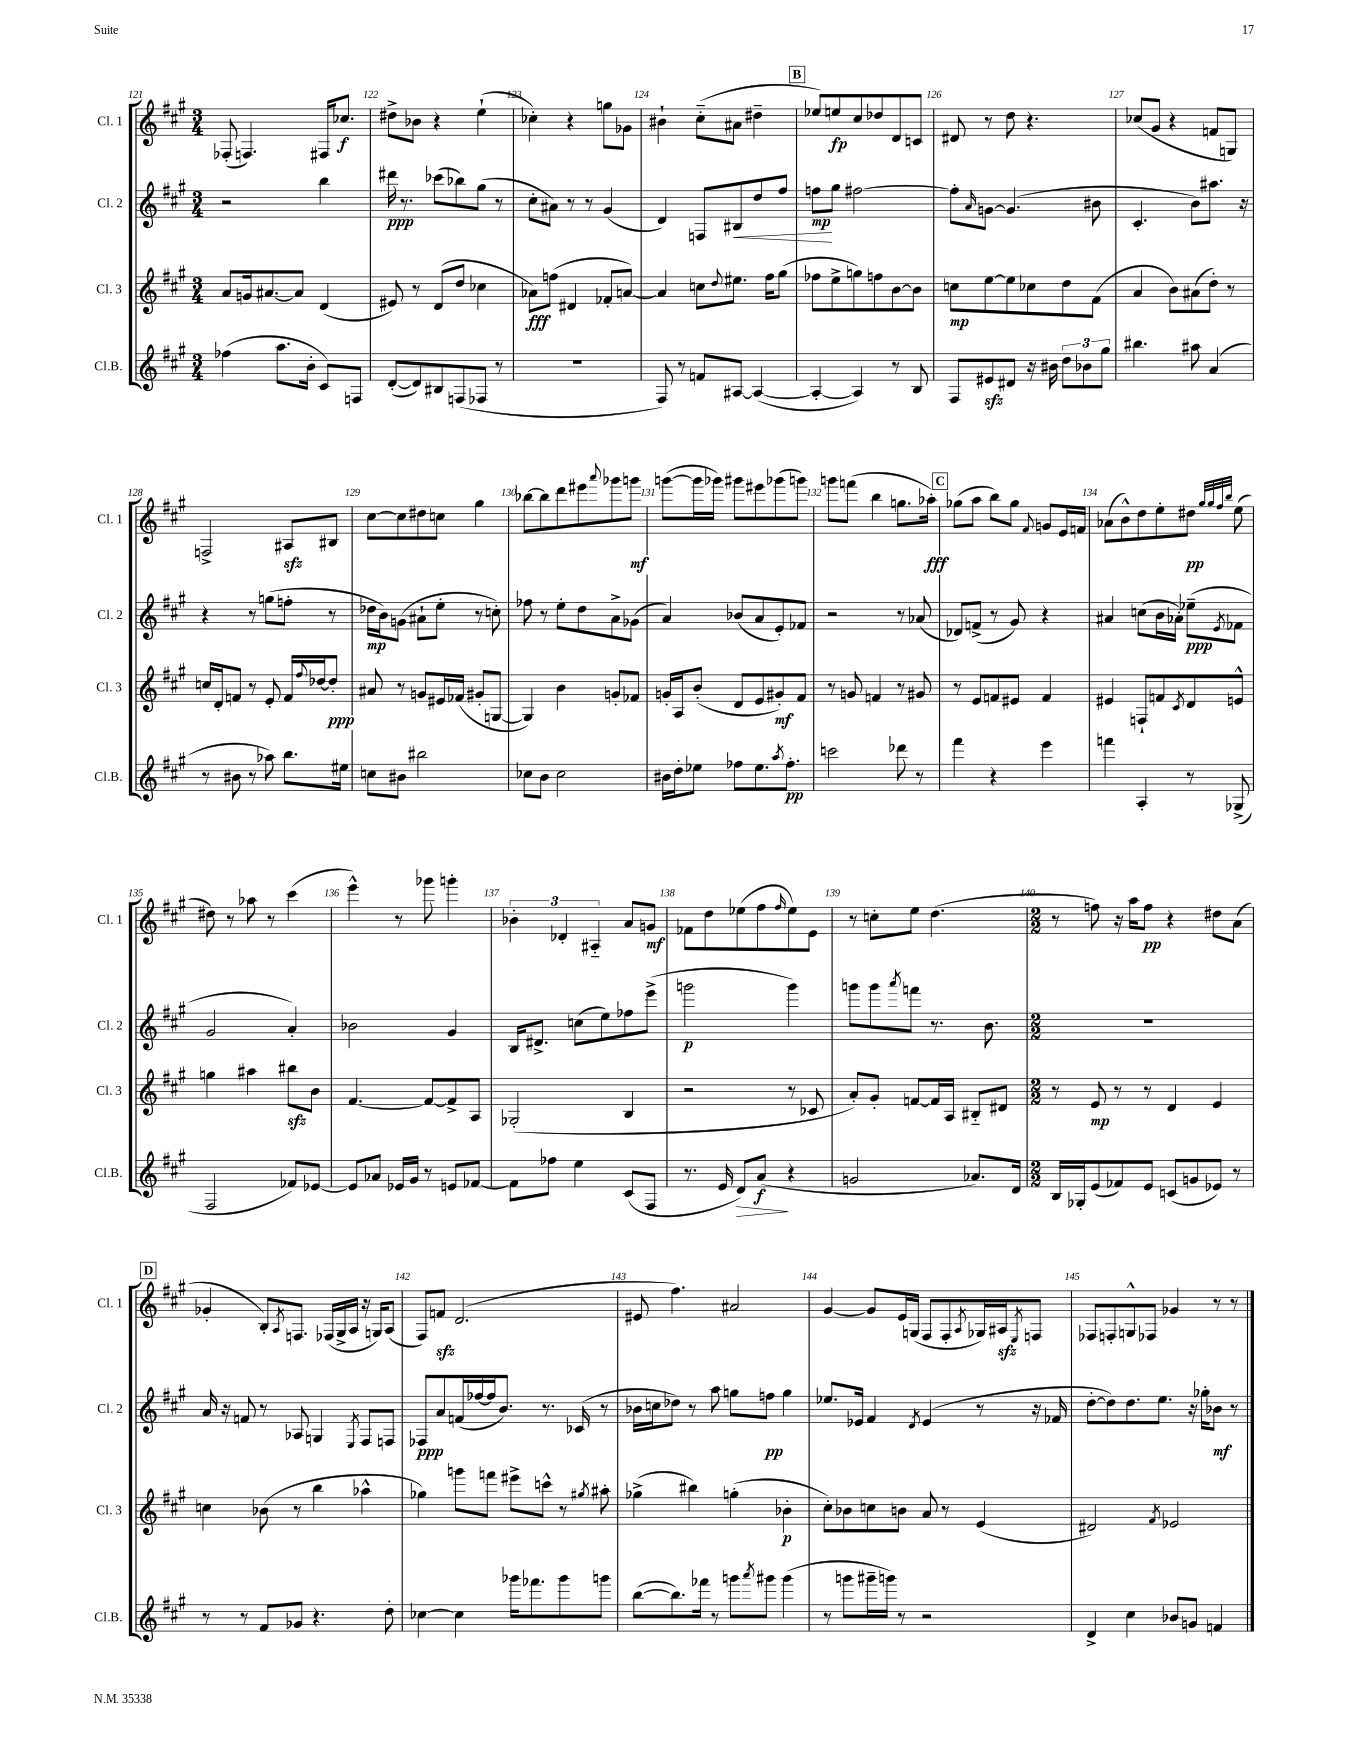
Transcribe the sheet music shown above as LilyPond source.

<<
\new StaffGroup <<
\new Staff = "s0" \with { instrumentName = "Cl. 1" shortInstrumentName = "Cl. 1" } {
    \clef treble \key a \major \numericTimeSignature \time 3/4
    fes8-.( f4.) fis16 ces''8.\f |
    dis''8-> bes'8 r4 e''4-!( |
    ces''4-.) r4 g''8 ges'8 |
    bis'4-! cis''8-_( ais'8 dis''4-- |
    \mark \markup { \box "B" } ees''8) e''8\fp cis''8 des''8 d'8 c'8 |
    dis'8 r8 d''8 r4. |
    ces''8( gis'8 r4 f'8 g8) |
    f2-> ais8\sfz bis8 |
    cis''8~ cis''8 dis''8 c''8 gis''4 |
    bes''8~ bes''8 d'''8 eis'''8 \appoggiatura { a'''8 } ges'''8 g'''8\mf |
    g'''8~( g'''16 ges'''16) gis'''8 eis'''8 ges'''8( g'''8) |
    g'''8 f'''8( b''4 g''8. aes''16-.\fff) |
    \mark \markup { \box "C" } ges''8( a''8 b''8) ges''8 \appoggiatura { fis'8 } g'8 e'16 f'16 |
    aes'8( b'8-^) d''8 e''8-. dis''8\pp \grace { gis''32 gis''32 fis''32 b''32 } e''8( |
    dis''8) r8 aes''8 r8 cis'''4( |
    e'''4-^) r8 ges'''8 g'''4-. |
    \tuplet 3/2 { bes'4-. des'4-. ais4-_ } a'8 g'8\mf |
    fes'8 d''8 ees''8( fis''8 \grace { fis''16 } ees''8) e'8 |
    r8 c''8-. e''8 d''4.( |
    \numericTimeSignature \time 2/2 r8 f''8) r16 a''16 f''8\pp r4 dis''8 a'8( |
    \mark \markup { \box "D" } ges'4-. b8-.) \acciaccatura { a8 } f8. fes16( gis16-> a16 r16 g16) a8( |
    fis8) f'8\sfz d'2.( |
    eis'8 fis''4.) ais'2 |
    gis'4~ gis'8 e'16 g16( fis8 fis8-. \acciaccatura { a8 } ges16) ais16\sfz \acciaccatura { e8 } f8 |
    fes8 f8-. g8-^ fes8 ges'4 r8 r8 \bar "|." |
}
\new Staff = "s1" \with { instrumentName = "Cl. 2" shortInstrumentName = "Cl. 2" } {
    \clef treble \key a \major \numericTimeSignature \time 3/4
    r2 b''4 |
    dis'''16\ppp r8. ces'''8( bes''8) gis''8( r8 |
    cis''8-. ais'8) r8 r8 gis'4( |
    d'4) f8 bis8\< d''8 fis''8 |
    \mark \markup { \box "B" } f''8\mp\! gis''8 fis''2~ |
    fis''8-. \grace { a'16 } g'8~ g'4.( bis'8 |
    cis'4.-. b'8) ais''8. r16 |
    r4 r8 g''8( f''8-. r8 |
    des''16\mp b'16) g'8( ais'8-! e''8-. r8 c''8-.) |
    fes''8 r8 e''8-. d''8 a'8-> ges'8( |
    a'4) bes'8( a'8 e'8-.) fes'8 |
    r2 r8 aes'8( |
    \mark \markup { \box "C" } des'8) f'8->( r8 gis'8) r4 |
    ais'4 c''8( b'16 aes'16-.) ees''8--\ppp( \acciaccatura { e'8 } fes'8 |
    gis'2 a'4-.) |
    bes'2 gis'4 |
    b16 dis'8.-> c''8( e''8) fes''8 e'''8->( |
    g'''2\p g'''4) |
    g'''8 g'''8 \acciaccatura { a'''8 } f'''8 r8. b'8. |
    \numericTimeSignature \time 2/2 R1 |
    \mark \markup { \box "D" } a'16 r16 f'8 r8 aes8 g4 \acciaccatura { e8 } fis8 f8 |
    fes8\ppp a'8 f'16( fes''16~ fes''16 b'8.) r8. ces'16( r8 |
    bes'16 c''16 des''8) r8 a''8 g''8 f''8\pp g''4 |
    ees''8. ees'16 fis'4 \acciaccatura { d'8 } ees'4( r8 r16 fes'16 |
    d''8~-. d''8) d''8. e''8. r16 ges''16-. bes'8\mf r8 \bar "|." |
}
\new Staff = "s2" \with { instrumentName = "Cl. 3" shortInstrumentName = "Cl. 3" } {
    \clef treble \key a \major \numericTimeSignature \time 3/4
    a'8 g'16 ais'8.~ ais'8 d'4( |
    eis'8) r8 d'8( d''8 ces''4 |
    aes'8\fff) f''8( dis'4 fes'8-. a'8~) |
    a'4 c''8 \appoggiatura { d''8 } eis''8. fis''16 gis''8( |
    \mark \markup { \box "B" } fes''8 e''8-> g''8) f''8 b'8~ b'8 |
    c''8\mp e''8~ e''8 ces''8 d''8 fis'8( |
    a'4 b'8) ais'8( d''8-.) r8 |
    c''16 d'16-. f'8 r8 e'8-. f'16 \appoggiatura { fis''8 } des''16~ des''8-.\ppp |
    ais'8 r8 g'8 eis'16 fes'16( gis'8-. g8~ |
    g4) b'4 g'8-. fes'8 |
    g'16-. a16 b'8-.( d'8 e'8 gis'8-.\mf) fis'8 |
    r8 g'8 f'4 r8 gis'8 |
    \mark \markup { \box "C" } r8 e'8 f'8 eis'8 f'4 |
    eis'4 f8-! f'8 \acciaccatura { cis'8 } d'8 e'8-^ |
    g''4 ais''4 bis''8\sfz b'8 |
    fis'4.~ fis'8~ fis'8-> a8 |
    ges2-.( b4 |
    r2 r8 ces'8 |
    a'8-.) gis'8-. f'8~ f'16 a16 bis8-_ dis'8 |
    \numericTimeSignature \time 2/2 r8 e'8\mp r8 r8 d'4 e'4 |
    \mark \markup { \box "D" } c''4 bes'8( r8 b''4 aes''4-^ |
    ges''4) g'''8 f'''8 eis'''8-> c'''8-^ r8 \acciaccatura { gis''8 } ais''8-. |
    ges''4->( bis''4) g''4-.( bes'4-.\p |
    cis''8-.) bes'8 c''8 b'8 a'8 r8 e'4( |
    dis'2) \acciaccatura { fis'8 } ees'2 \bar "|." |
}
\new Staff = "s3" \with { instrumentName = "Cl.B." shortInstrumentName = "Cl.B." } {
    \clef treble \key a \major \numericTimeSignature \time 3/4
    fes''4( a''8. b'16-. cis'8) f8 |
    d'8~-.( d'8) bis8 f8( fes8 r8 |
    R2. |
    fis8) r8 f'8 ais8~ ais4~( |
    \mark \markup { \box "B" } ais4~-. ais4) r8 b8 |
    fis8 eis'8\sfz dis'8 r16 bis'16 \tuplet 3/2 { d''8 bes'8 gis''8 } |
    bis''4. ais''8 a'4( |
    r8 bis'8 r8 aes''8) b''8. eis''16 |
    c''8 bis'8 bis''2 |
    ces''8 b'8 ces''2 |
    bis'16 d''16-. ees''8 fes''8 ees''8. \acciaccatura { a''8 } fes''8.-.\pp |
    c'''2 des'''8 r8 |
    \mark \markup { \box "C" } fis'''4 r4 e'''4 |
    f'''4 a4-. r8 ges8->( |
    fis2 fes'8) ees'8~ |
    ees'8 aes'8 ees'16 gis'16 r8 e'8 fes'8~ |
    fes'8 fes''8 e''4 cis'8( fis8 |
    r8. e'16 d'8\>) a'8\f\!( r4 |
    g'2 aes'8.) d'16 |
    \numericTimeSignature \time 2/2 b16 ges16-. e'8( fes'8) e'8 c'8( g'8 ees'8) r8 |
    \mark \markup { \box "D" } r8 r8 fis'8 ges'8 r4. d''8-. |
    ces''4~ ces''4 ges'''16 fes'''8. ges'''8 g'''8 |
    b''8~( b''8.) fes'''16 r8 g'''8 \acciaccatura { a'''8 } gis'''8 gis'''4( |
    r8 g'''8 gis'''16-- g'''16) r8 r2 |
    d'4-> cis''4 bes'8 g'8 f'4 \bar "|." |
}
>>
>>
\layout { \context { \Score currentBarNumber = #121 \override BarNumber.break-visibility = ##(#f #t #t) barNumberVisibility = #all-bar-numbers-visible } }
